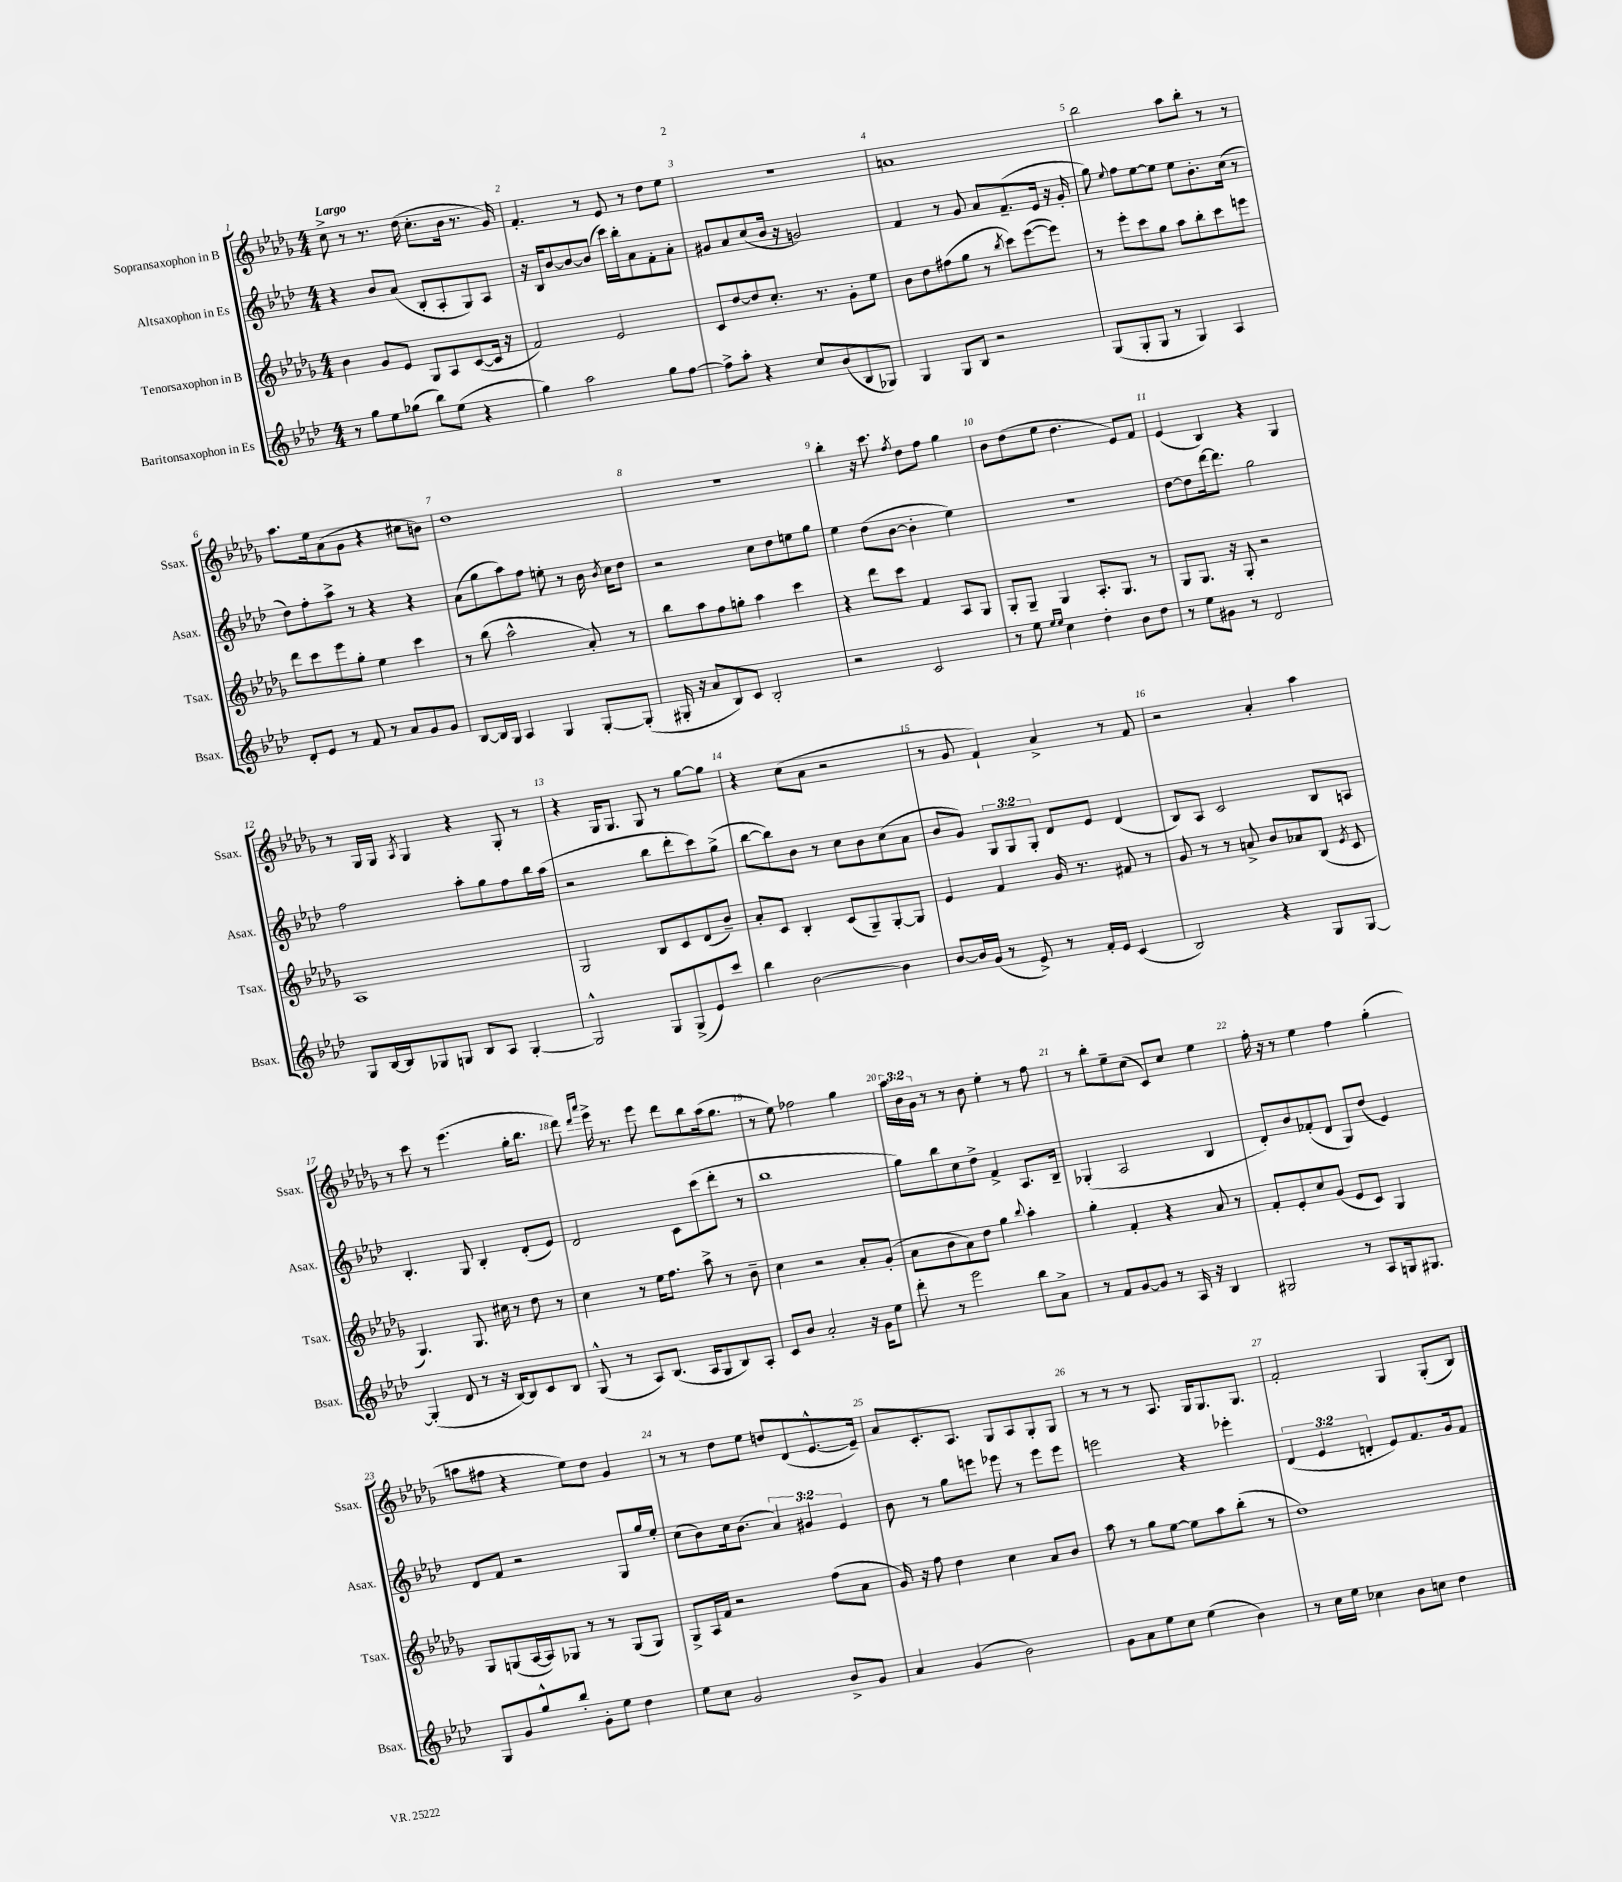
<<
\new StaffGroup <<
\new Staff = "s0" \with { instrumentName = "Sopransaxophon in B" shortInstrumentName = "Ssax." } {
    \clef treble \key des \major \numericTimeSignature \time 4/4 \override Staff.TupletNumber.text = #tuplet-number::calc-fraction-text \tempo "Largo"
    \autoBeamOff c''8-> r8 r8. des''16( c''8.[-. bes'16] r8. ges'16) |
    f'4.-. r8 ees'8 r8 des''8[ ees''8] |
    R1 |
    a'1 |
    bes''2 aes''8[ bes''8]-. r8 r8 |
    aes''8.[ ees''16 aes'8( ges'8] r4 cis''8[ b'8]) |
    des''1 |
    R1 |
    bes''4-. r16 c'''8. \acciaccatura { f''8 } des''8[ f''8] ges''4 |
    bes'8[ des''8( ees''8] des''4. ees'8[) f'8] |
    ees'4( bes4) r4 ges4 |
    r8 ges16[ ges16] \acciaccatura { aes8 } ges4 r4 ges8-. r8 |
    r4 ges16[ ges8.] ges8 r8 ges''8[~ ges''8] |
    r4 c''8[( aes'8] r2 |
    r8 ges'8 f'4-!) aes'4-> r8 f'8 |
    r2 aes'4-. aes''4 |
    r8 c'''8 r8 ees'''4.( ges''16[-. bes''8.] |
    des'''8) \grace { des'''16[ aes'''16] } ees'''16-> r8. ees'''8 des'''8[ bes''8 aes''16( ges''8.] |
    r8 ees''8) fes''2 ges''4 |
    \tuplet 3/2 { aes''16[ bes'16 ges'16] } r8 r8 bes'8 ees''4-. r8 f''8 |
    r8 bes''8[-. ees''8-- c''8]( c'8[) c''8] ees''4 |
    f''16-. r16 r8 ees''4 f''4 ges''4-.( |
    a''8[ fis''8] r4 ees''8[) des''8] ges'4 |
    r8 r8 des''8[ ees''8] d''8[ des'8( ees'8.~-^ ees'16]--) |
    aes'8[ c'8.-. aes8.] ges8[ aes8 ges8-. ges8] |
    r8 r8 r8 aes8. ges16[ ges8. ges8.] |
    f'2-. ges4 ges8[-.( bes8]) \bar "|." |
}
\new Staff = "s1" \with { instrumentName = "Altsaxophon in Es" shortInstrumentName = "Asax." } {
    \clef treble \key aes \major \numericTimeSignature \time 4/4 \override Staff.TupletNumber.text = #tuplet-number::calc-fraction-text
    \autoBeamOff r4 bes'8[ aes'8]( bes8[-. aes8-. g8) aes8] |
    r16 bes16[ bes'8~ bes'8~ bes'8]( c'''16[) bes''16-. aes'8 f'8-. aes'8]-. |
    gis'8[ aes'8 c''8( bes'16] r16 g'2) |
    f'4 r8 g'8 aes'8[ f'8.--( ees'16] r16 g'16-. |
    g''8) \appoggiatura { ees''8 } f''8[ ees''8~ ees''8] ees''8[ bes'8.-. c''16]( r8 |
    des''8[) f''8-. aes''8]-> r8 r4 r4 |
    aes'8[( g''8 aes''8) f''8] e''8-. r8 bes'16 \acciaccatura { bes'8 } c''16[ des''8] |
    r2 c''8[ des''8 e''8 g''8] |
    ees''4 des''8[( bes'8]~ bes'4-. ees''4) |
    R1 |
    des''8[~ des''8 des'''16~ des'''8.] g''2 |
    f''2 aes''8[-. g''8 f''8 bes''16 aes''16]( |
    r2 bes''8[ des'''8-. c'''8) g''8]->( |
    bes''8[~ bes''8) bes'8] r8 c''8[ bes'8 c''8( aes'8] |
    bes'8[ g'8]) \tuplet 3/2 { g8[ g8 g8]-. } des'8[ ees'8] des'4( |
    bes8[) aes8] c'2 bes8[ a8] |
    bes4.-. g8 bes4-. des'8[-.( ees'8]) |
    des'2 c'8[ c'''8( des'''8]-. r8 |
    bes''1 |
    g''8[) bes''8 c''8 des''8]-> f'4-> aes8.[ bes16]-- |
    ges4-.( aes2 bes4 |
    des'8[-.) bes'8 fes'8-.( des'8] g8[) des''8]( ees'4) |
    des'8[ f'8] r2 g8[ g''16 ees''16]-. |
    c''8[( bes'8) c''16 bes'8.]( \tuplet 3/2 { aes'4) gis'4 ees'4 } |
    bes'8 r8 g''8[ e'''8] ees'''8 r8 ees'''8[ ees'''8] |
    e'''2 r4 ees'''4-. |
    \tuplet 3/2 { des'4( ees'4 d'4-. } ees'8[) f'8. g'16 f'8] \bar "|." |
}
\new Staff = "s2" \with { instrumentName = "Tenorsaxophon in B" shortInstrumentName = "Tsax." } {
    \clef treble \key des \major \numericTimeSignature \time 4/4
    \autoBeamOff bes'4 ges'8[ ees'8] ges8[ aes8 c'8~( c'16] r16 |
    f'2) ees'2 |
    c'8[ des''8~ des''8 c''8.]-. r8. ges'8[-. ees''8] |
    bes'8[ des''8 fis''8( ges''8] r8 \acciaccatura { bes''8 } c'''8[) ees'''8~( ees'''8]) |
    r8 ees'''8[-. c'''8 ges''8] aes''8[ bes''8-. c'''8 e'''8] |
    des'''8[ c'''8 ees'''8 ges''8]-. ees''4 c'''4 |
    r8 bes''8( aes''2-^ aes'8-.) r8 |
    bes''8[ aes''8 f''8 g''8]-. aes''4 c'''4 |
    r4 des'''8[ c'''8] f'4 aes8[ ges8] |
    ges8[-. ges8]-- ges4 aes8.[-. ges8.] r8 |
    ges8[ ges8.] r16 ges8-. r2 |
    aes1 |
    ges2 bes8[ c'8 des'8( bes'8]--) |
    aes'8[-. c'8] bes4-. c'8[( ges8--) ges8~-. ges8] |
    ees'4 f'4 ges'16 r8. fis'8 r8 |
    ges'8 r8 r8 a'8-> bes'8[ aes'8 bes8]( \acciaccatura { ees'8 } c'8 |
    ges4.) ges8. cis''16 r8 des''8 r8 |
    c''4 r8 ees''16[ f''8.] aes''8-> r8 bes'8-- |
    c''4 r2 aes'8[-. ges'8]-.( |
    aes'8[ bes'8 aes'8) des''8] ges''4 \appoggiatura { bes''8 } aes''4-. |
    ges''4-. f'4-. r4 aes'8 r8 |
    f'8[-. ees'8-. c''8 ges'8]( ees'8[ c'8]) ges4 |
    ges8[ g8( aes16~ aes16) ges8] r8 r8 ges8[( ges8]) |
    ges8[-> aes16 f'16] r2 f''8[( aes'8] |
    ges'16) r16 f''8 des''4 c''4 aes'8[ bes'8] |
    aes''8 r8 ges''8[ ees''8]~ ees''8[ aes''8 bes''8]-.( r8 |
    des''1) \bar "|." |
}
\new Staff = "s3" \with { instrumentName = "Baritonsaxophon in Es" shortInstrumentName = "Bsax." } {
    \clef treble \key aes \major \numericTimeSignature \time 4/4
    \autoBeamOff r8 g''8[ ees''8 ges''8]( bes''8[) ees''8]( r4 |
    g''4) aes''2 g''8[ f''8]~ |
    f''8[-> aes''8]-. r4 c''8[ bes'8( bes8 ges8]) |
    g4 g8[ bes8] r2 |
    g8[( g8-. g8] r8 g4) aes4 |
    des'8[-. ees'8] r8 f'8 r8 aes'8[ g'8 g'8] |
    bes8[~ bes16 g16] aes4 g4 g8[~-. g8]-.( |
    gis16-. r16 aes'8[ bes8) c'8] bes2-. |
    r2 c'2 |
    r8 ees''8 \grace { ees''16[ ees''16] } c''4 des''4-. bes'8[ des''8] |
    r8 ees''8[ gis'8] r8 des'2 |
    g8[ bes16~ bes16 ges8 g8] bes8[ aes8] g4~-. |
    g2-^ g8[ g8->( ees'8) c'''8] |
    bes''4 bes'2~ bes'4 |
    bes'8[~ bes'16 g'16]( r8 ees'8->) r8 f'16[-. ees'16] c'4( |
    bes2) r4 g8[ g8]~ |
    g4-.( des'8 r8 r16 bes16[~) bes8 c'8 bes8] |
    g8-^( r8 aes8[) bes8.]( aes16[ g8 bes8) aes8]-. |
    c'8[ bes'8] aes'2-. r16 g'16[ ees''8] |
    des'''8-. r8 ees'''2 bes''8[ aes'8]-> |
    r8 f'8[ g'8~ g'8] r8 aes16 r16 bes4 |
    gis2 r8 aes8[ g16 gis8.] |
    g8[ g'8 g''8-^ bes''8]-. g'8[-. ees''8] des''4 |
    ees''8[ c''8] g'2 bes'8[-> g'8] |
    aes'4 g'4( bes'2) |
    g'8[ aes'8 ees''8 c''8] ees''4( bes'4) |
    r8 c''16[ ees''16] ces''4 bes'8[ c''8] des''4 \bar "|." |
}
>>
>>
\layout { \context { \Score \override BarNumber.break-visibility = ##(#f #t #t) barNumberVisibility = #all-bar-numbers-visible } }
